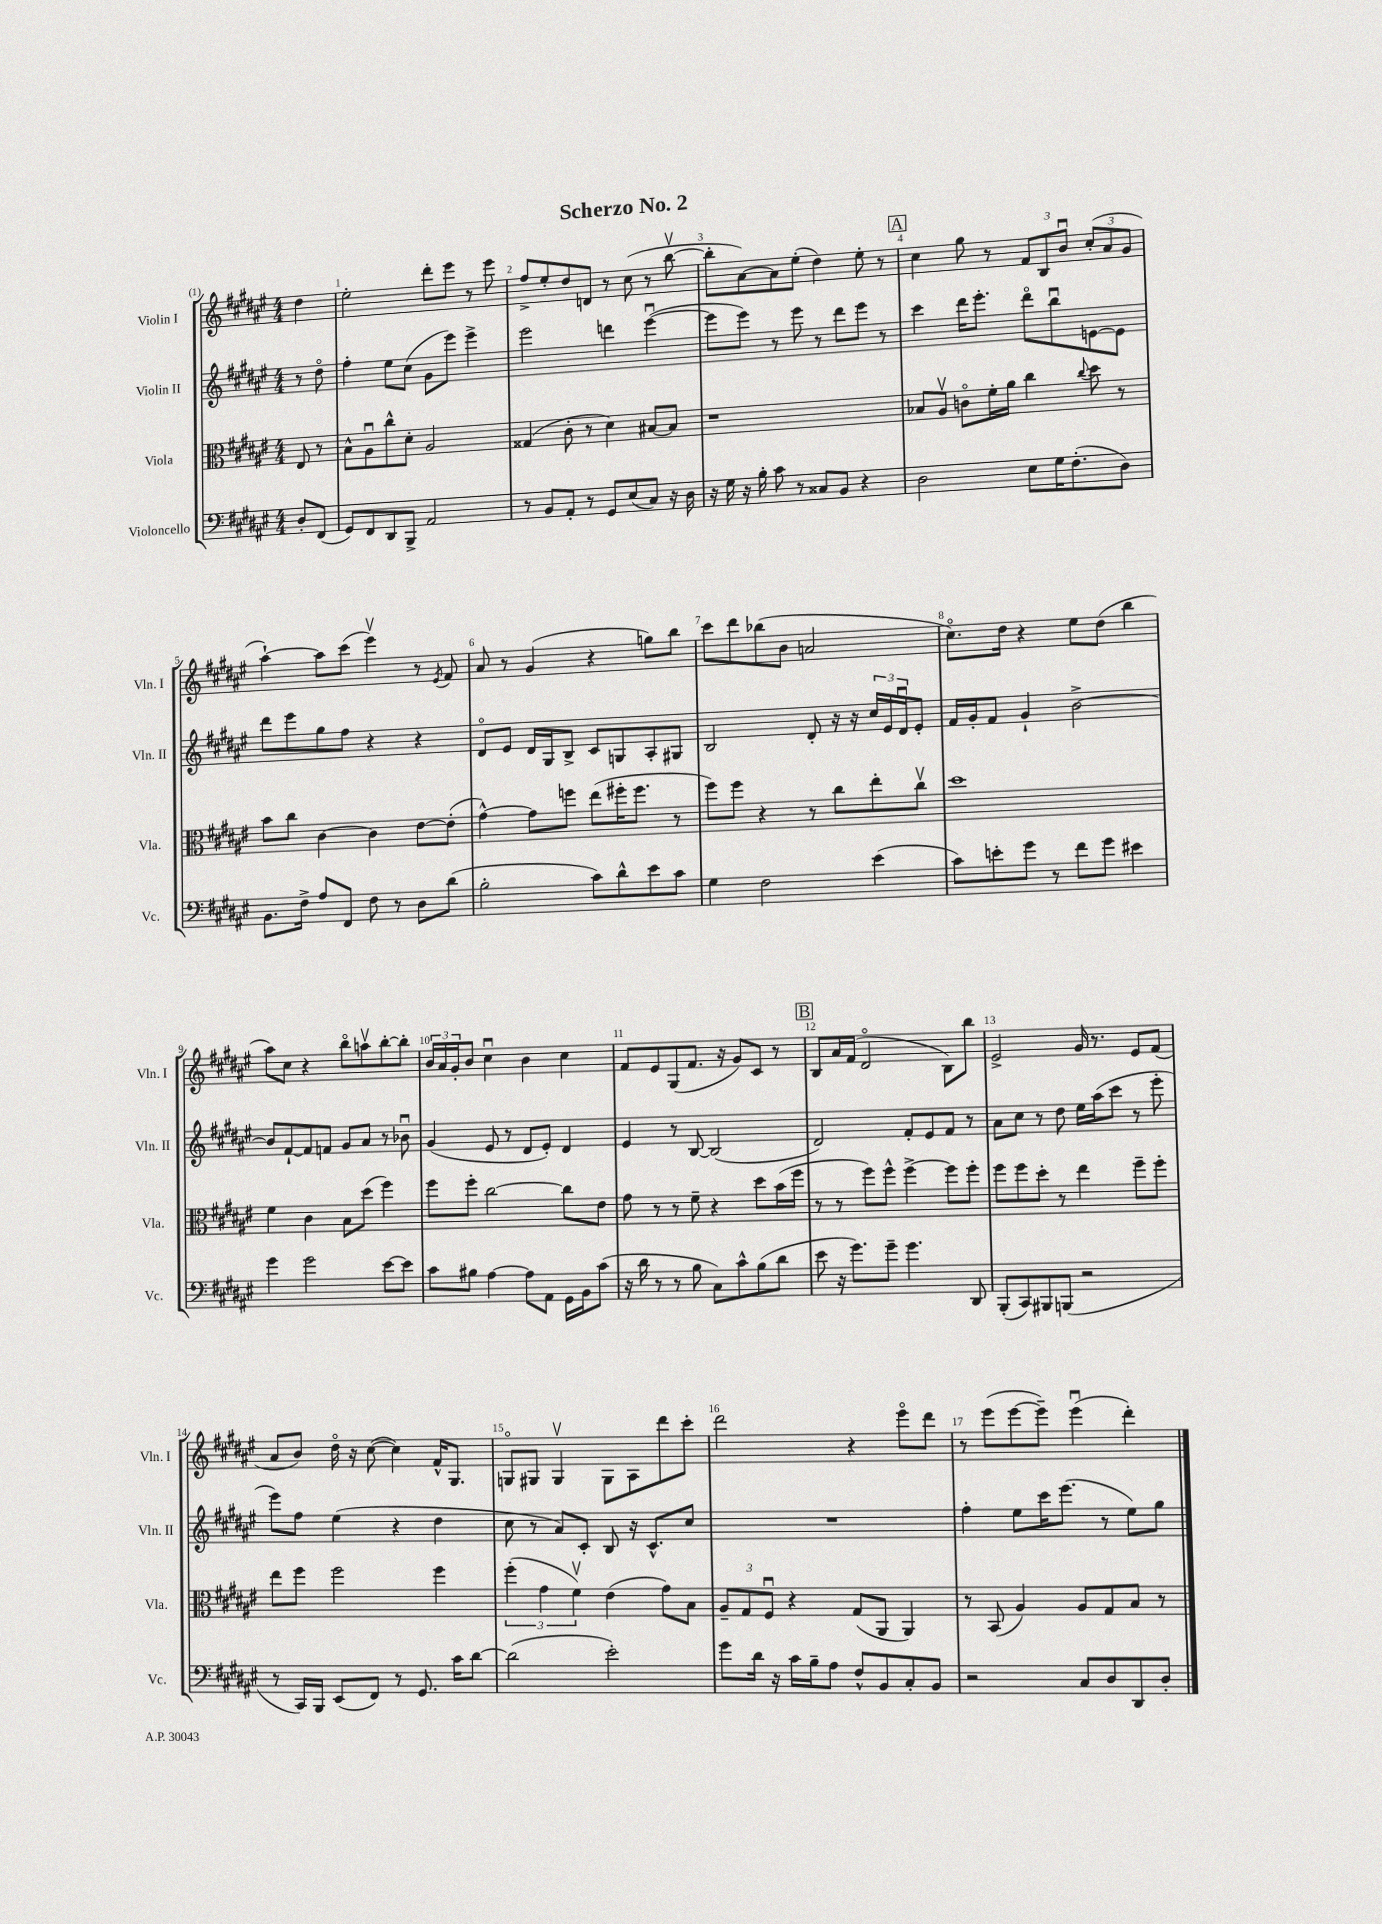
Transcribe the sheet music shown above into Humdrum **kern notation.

**kern	**kern	**kern	**kern
*staff4	*staff3	*staff2	*staff1
*clefF4	*clefC3	*clefG2	*clefG2
*k[f#c#g#d#a#e#]	*k[f#c#g#d#a#e#]	*k[f#c#g#d#a#e#]	*k[f#c#g#d#a#e#]
*M4/4	*M4/4	*M4/4	*M4/4
8D#'	8E#	8r	4dd#
(8FF#	8r	8dd#o	.
=	=	=	=
8GG#)	8B^^	4ff#'	2ee#'
8FF#	8A#u	.	.
8DD#	8cc#^^	8ee#	.
8BBB^	8d#'	(8cc#	.
2AA#	2A#	8g#	8ddd#'
.	.	8eee#)	8eee#
.	.	4eee#^	8r
.	.	.	8eee#
=	=	=	=
8r	(4G##	2eee#	8ff#^
8BB	.	.	8ee#'
8AA#'	8c#'	.	8dd#
8r	8r	.	8d
8GG#	4d#)	4ddd	8r
(8E#	.	.	(8cc#
8C#)	[8B#	([4eee#u	8r
16r	8B#]	.	[8bbv
16D#	.	.	.
=	=	=	=
16r	1r	8eee#]	8bb']
16G#	.	.	.
16r	.	8eee#)	[8a#)
16B'	.	.	.
8c#	.	8r	8a#]
8r	.	8eee#	(8ee#'
8C##	.	8r	4dd#)
8BB	.	8ddd#	.
4r	.	8eee#	8ee#'
.	.	8r	8r
=	=	=	=
2D#	8B-	4ccc#	4cc#
.	8A#v	.	.
.	8co	16ddd#	8gg#
.	.	8.eee#'	.
.	16f#'	.	8r
.	16a#	.	.
8E#	4cc#	8ddd#o	12f#
.	.	.	12B
16G#	.	8bbu	.
.	.	.	12bu
(8.F#'	.	.	.
.	8qqcc#	.	.
.	8dd#	[8e	(12cc#'
.	.	.	12a#
8D#)	8r	8e]	.
.	.	.	12g#
=	=	=	=
8.BB	8b	8ddd#	[4aa#`)
.	8cc#	8eee#	.
16F#^	.	.	.
8A#	[4c#	8gg#	8aa#]
8FF#	.	8ff#	(8ccc#
8F#	4c#]	4r	4eee#v)
8r	.	.	.
8D#	[8e#	4r	8r
.	.	.	8qe#
(8d#	(8e#']	.	8f#
=	=	=	=
2B'	[4g#^^)	8d#o	8a#
.	.	8e#	8r
.	8g#]	16d#	(4g#
.	.	16G#	.
.	8ff	8B^	.
8c#)	(8ee#	8c#	4r
8d#^^	16ff#'	8G	.
.	8.ff#	.	.
8e#	.	8A#'	8gg)
8c#	8r	8G#	8bb
=	=	=	=
4G#	8ff#)	2B	8ccc#
.	8ff#	.	8ddd#
2F#	4r	.	(8bb-
.	.	.	8b
.	8r	8d#'	2a
.	8cc#	16r	.
.	.	16r	.
(4e#	8ee#'	24cc#	.
.	.	24e#	.
.	.	24d#u	.
.	8cc#v	8e#'	.
=	=	=	=
8c#)	1dd#	16f#	8.cc#o)
.	.	16g#'	.
8e'	.	8f#	.
.	.	.	16dd#
8g#	.	4g#`	4r
8r	.	.	.
8f#	.	[2b^	8ee#
8g#	.	.	(8dd#
4e#	.	.	4bb
=	=	=	=
4g#	4f#	8b]	8aa#)
.	.	[8f#`	8cc#
2g#	4c#	8f#]	4r
.	.	8f	.
.	8B	8g#	8bbo
.	(8dd#	8a#	8aav
[8e#	4ff#)	8r	[8bb'
8e#]	.	8b-u	8bb']
=	=	=	=
8c#	8ff#	(4g#	24b
.	.	.	24a#
.	.	.	24g#'
8B#	8ff#'	.	8b
[4A#	[2cc#	8e#	4cc#u
.	.	8r	.
8A#]	.	8d#	4b
8AA#	.	8e#')	.
16GG#	8cc#]	4d#	4cc#
16BB	.	.	.
(8c#	8e#	.	.
=	=	=	=
16r	8g#	4e#	8f#
16d#	.	.	.
8r	8r	.	8e#
8r	8r	8r	(8G#
8B	8f#~	[8B	8.f#
8C#)	4r	(2B]	.
.	.	.	16r
8c#^^	.	.	8g#)
(8B	8dd#	.	8c#
8d#	(16b	.	8r
.	16ff#	.	.
=	=	=	=
8e#	8r	2d#)	8B
16r	8r	.	16a#
8.g#)	.	.	(16f#
.	8ff#)	.	2d#o
8g#~	8ff#^^	.	.
4.g#	[4ff#^	8f#'	.
.	.	8e#	.
.	8ff#]	8f#	8B)
8DD#	8ff#'	8r	8bb
=	=	=	=
(8BBB'	8ff#	8a#	2e#^
8CC#)	8ff#	8cc#	.
8BBB#	8dd#'	8r	.
(8BBB	8r	8dd#	.
2r	4ee#	16ee#	16g#
.	.	(16aa#	8.r
.	.	8ccc#	.
.	8ff#~	8r	8e#
.	8ff#'	8eee#'	(8f#
=	=	=	=
8r	8ee#	8eee#)	8a#
16CC#)	8ff#	8ff#	8b)
16BBB	.	.	.
(8EE#	2ff#	(4ee#	16dd#o
.	.	.	16r
8FF#)	.	.	([8cc#
8r	.	4r	4cc#])
8.GG#	.	.	.
.	4ff#	4dd#	16f#^^
16c#	.	.	8.G#
[8d#	.	.	.
=	=	=	=
(2d#]	(6ff#'	8cc#	8Go
.	.	8r	8G#
.	6g#	.	.
.	.	8a#)	4G#v
.	6f#v)	.	.
.	.	8c#'	.
2e#')	(4e#	8B	8G#
.	.	16r	8A#
.	.	8.c#^^	.
.	8g#)	.	8ddd#
.	8B	8cc#	8ccc#'
=	=	=	=
8g#	12A#~	1r	2ddd#
.	12G#	.	.
16d#	.	.	.
.	12F#u	.	.
16r	.	.	.
16c#	4r	.	.
16B~	.	.	.
8A#	.	.	.
8F#^^	(8G#	.	4r
8BB	8AA#	.	.
8C#'	4AA#)	.	8eee#o
8BB	.	.	8ddd#
=	=	=	=
2r	8r	4ff#'	8r
.	(8BB	.	(8eee#
.	4A#)	8ee#	[8eee#
.	.	16ccc#	8eee#~])
.	.	(8.eee#	.
8C#	8A#	.	(4eee#u
8D#	8G#	8r	.
8DD#	8B	8ee#)	4ddd#')
8D#'	8r	8gg#	.
==	==	==	==
*-	*-	*-	*-
